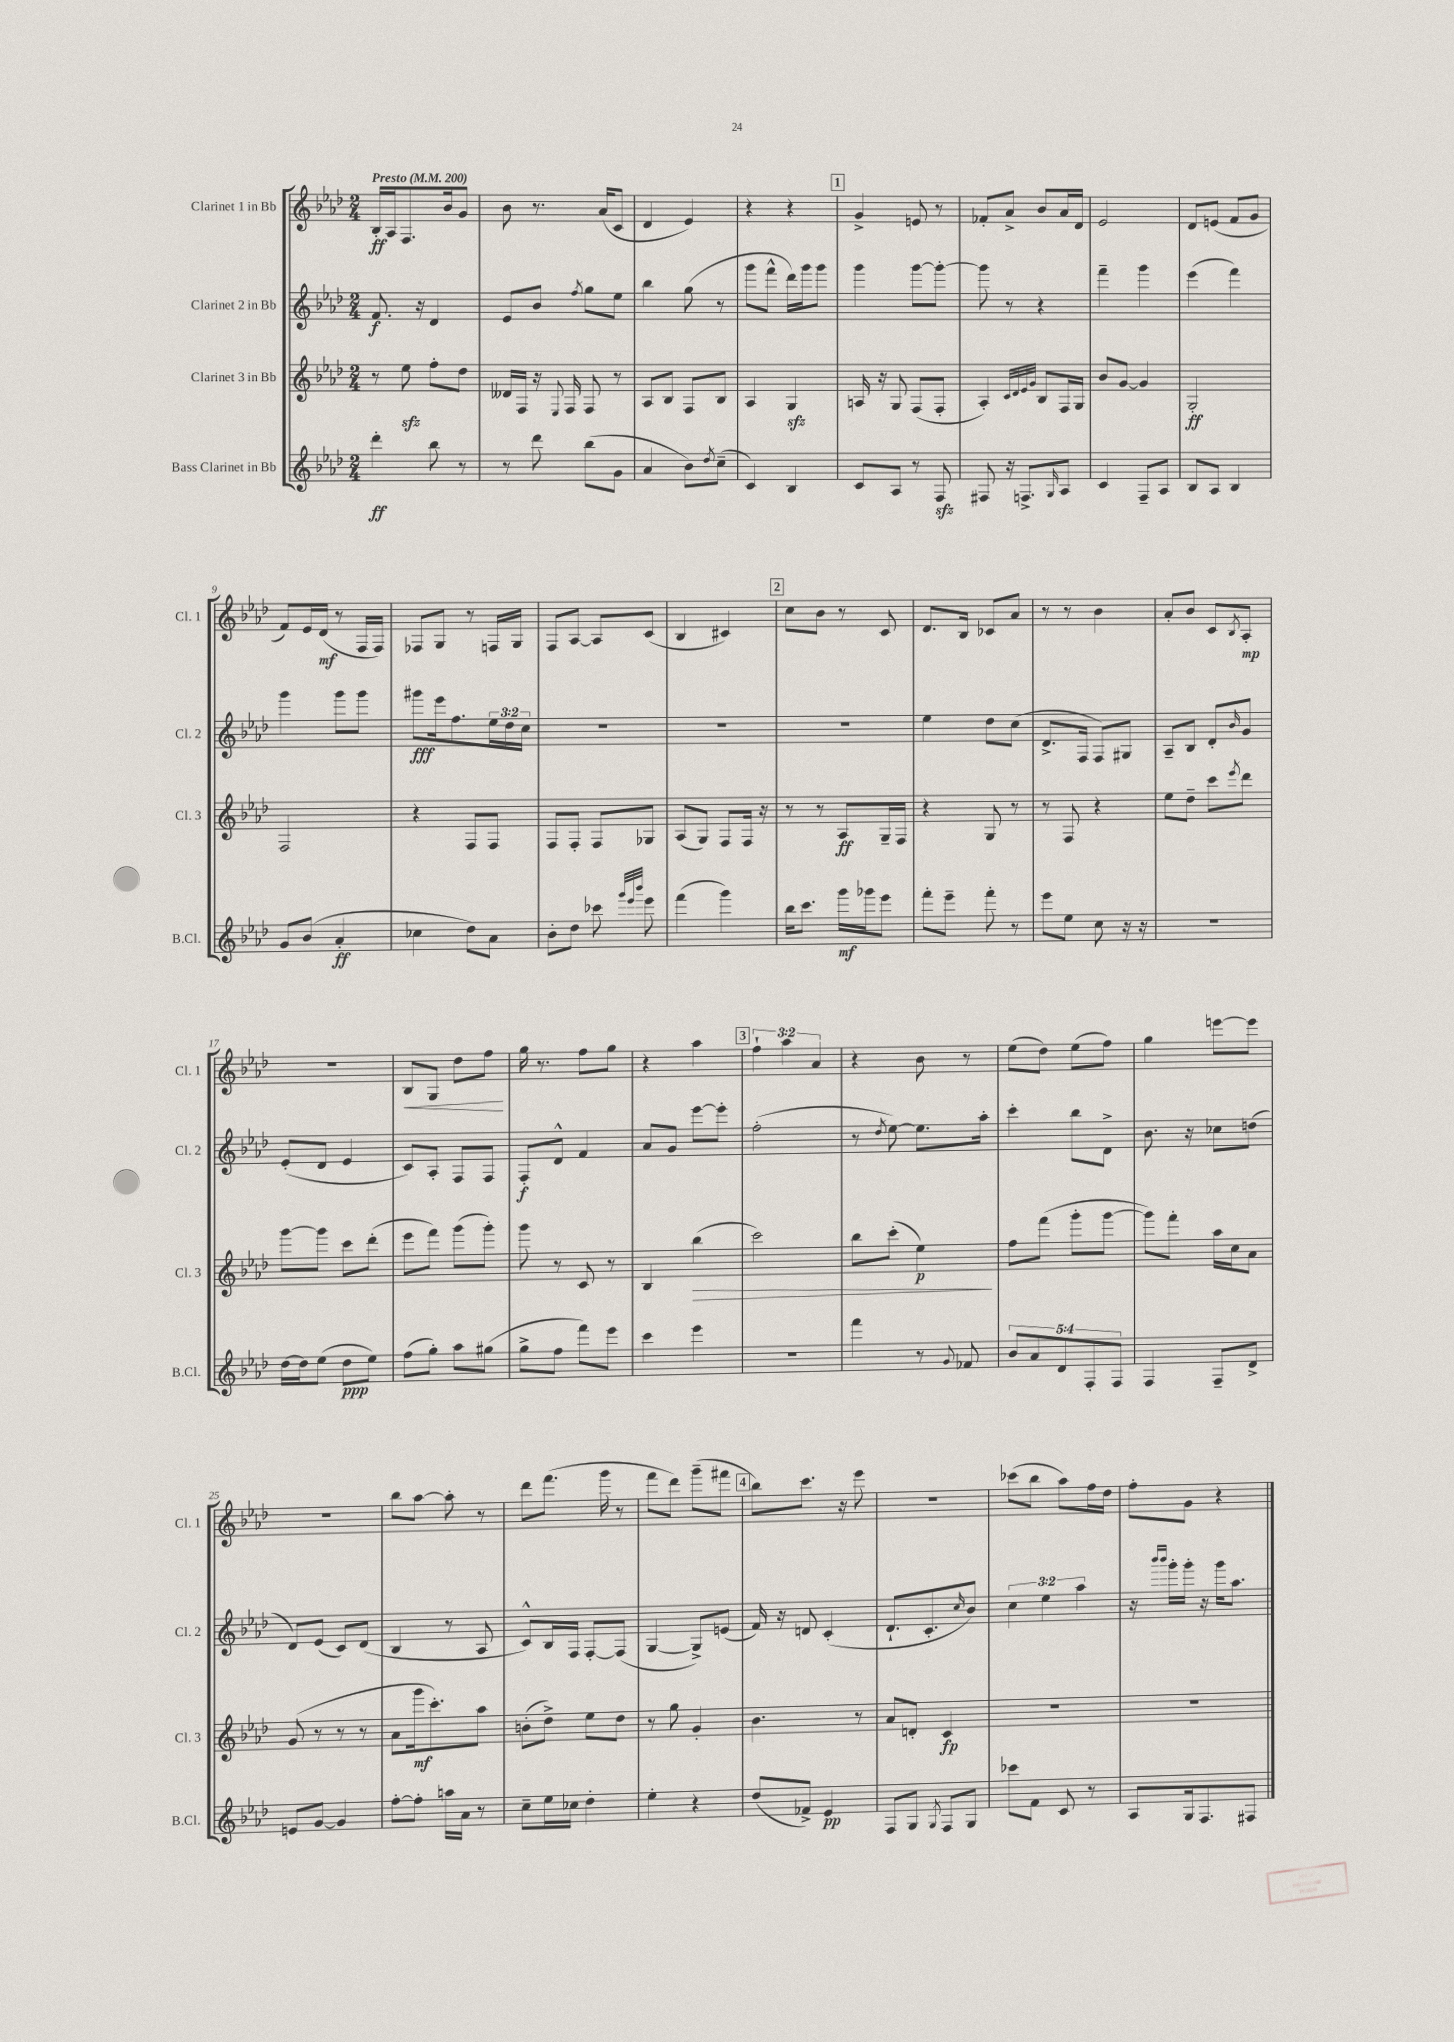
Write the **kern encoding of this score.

**kern	**dynam	**kern	**dynam	**kern	**dynam	**kern	**dynam
*part4	*part4	*part3	*part3	*part2	*part2	*part1	*part1
*staff4	*staff4	*staff3	*staff3	*staff2	*staff2	*staff1	*staff1
*I"Bass Clarinet in Bb	*	*I"Clarinet 3 in Bb	*	*I"Clarinet 2 in Bb	*	*I"Clarinet 1 in Bb	*
*I'B.Cl.	*	*I'Cl. 3	*	*I'Cl. 2	*	*I'Cl. 1	*
*clefG2	*	*clefG2	*	*clefG2	*	*clefG2	*
*k[b-e-a-d-]	*	*k[b-e-a-d-]	*	*k[b-e-a-d-]	*	*k[b-e-a-d-]	*
*M2/4	*	*M2/4	*	*M2/4	*	*M2/4	*
*MM200	*	*MM200	*	*MM200	*	*MM200	*
=1	=1	=1	=1	=1	=1	=1	=1
!	!	!	!	!	!	!LO:TX:a:B:t=Presto	!
4ddd-'\	ff	8r	.	8.f/	f	16B-'/LL	ff
.	.	.	.	.	.	16A-/J	.
.	.	8ee-zz\	.	.	.	8.F/	.
.	.	.	.	16r	.	.	.
8bb-\	.	8ff'\L	.	4d-/	.	.	.
.	.	.	.	.	.	16b-/k	.
8r	.	8dd-\J	.	.	.	8g/J	.
=2	=2	=2	=2	=2	=2	=2	=2
8r	.	16d--X/LL	.	8e-/L	.	8b-\	.
.	.	16F/JJ	.	.	.	.	.
8ddd-\	.	16r	.	8b-/J	.	8.r	.
.	.	8qqE-/	.	.	.	.	.
.	.	16F/	.	.	.	.	.
.	.	.	.	8qff/	.	.	.
(8bb-\L	.	8F/	.	8gg\L	.	.	.
.	.	.	.	.	.	(16a-/KL	.
8g\J	.	8r	.	8ee-\J	.	8c/J	.
=3	=3	=3	=3	=3	=3	=3	=3
4a-/	.	8A-/L	.	4bb-\	.	4d-/	.
.	.	8B-/J	.	.	.	.	.
8b-\L)	.	8F/L	.	(8gg\	.	4e-/)	.
8qdd-/	.	.	.	.	.	.	.
(8cc~\J	.	8B-/J	.	8r	.	.	.
=4	=4	=4	=4	=4	=4	=4	=4
4c/)	.	4A-/	.	8ggg\L	.	4r	.
.	.	.	.	8fff^^\J	.	.	.
4B-/	.	4Gzz/	.	16ddd-\LL)	.	4r	.
.	.	.	.	16ggg\J	.	.	.
.	.	.	.	8ggg\J	.	.	.
!!LO:REH:place=s1:t=1
=5	=5	=5	=5	=5	=5	=5	=5
8c/L	.	16An/	.	4ggg\	.	4g^/	.
.	.	16r	.	.	.	.	.
8A-/J	.	8G/	.	.	.	.	.
8r	.	(8F/L	.	[8ggg\L	.	8en/	.
8Fzz/	.	8F'/J	.	8ggg'\J_	.	8r	.
=6	=6	=6	=6	=6	=6	=6	=6
8F#X/	.	4A-'/)	.	8ggg\]	.	8f-X'/L	.
16r	.	.	.	8r	.	8a-^/J	.
8.Fn^/L	.	.	.	.	.	.	.
.	.	32qqc/LLL	.	.	.	.	.
.	.	32qqd-/	.	.	.	.	.
.	.	32qqe-/	.	.	.	.	.
.	.	32qqg/JJJ	.	.	.	.	.
.	.	8B-/L	.	4r	.	8b-/L	.
16qqG/	.	.	.	.	.	.	.
8A-/J	.	16F/L	.	.	.	16a-/L	.
.	.	16G/JJ	.	.	.	16d-/JJ	.
=7	=7	=7	=7	=7	=7	=7	=7
4c/	.	8b-/L	.	4fff~\	.	2e-/	.
.	.	[8g/J	.	.	.	.	.
8F~/L	.	4g/]	.	4ggg\	.	.	.
8A-/J	.	.	.	.	.	.	.
=8	=8	=8	=8	=8	=8	=8	=8
8B-/L	.	2G'/	ff	(4eee-\	.	8d-/L	.
8A-/J	.	.	.	.	.	(8en/J	.
4B-/	.	.	.	4fff\)	.	8f/L	.
.	.	.	.	.	.	8g/J	.
!!LO:LB:g=z
=9	=9	=9	=9	=9	=9	=9	=9
8g/L	.	2F/	.	4ggg\	.	8f/L)	.
(8b-/J	.	.	.	.	.	16e-/L	.
.	.	.	.	.	.	(16d-/JJ	mf
4a-'/	ff	.	.	8ggg\L	.	8r	.
.	.	.	.	8ggg\J	.	16F/LL	.
.	.	.	.	.	.	16F/JJ)	.
=10	=10	=10	=10	=10	=10	=10	=10
4cc-X\	.	4r	.	8ggg#X\L	fff	8F-X/L	.
.	.	.	.	16eee-\k	.	8G/J	.
.	.	.	.	8.ff\	.	.	.
8dd-\L)	.	8F/L	.	.	.	8r	.
8a-\J	.	8F/J	.	24ee-\L	.	16Fn/LL	.
.	.	.	.	24dd-\	.	.	.
.	.	.	.	.	.	16G/JJ	.
.	.	.	.	24cc\JJ	.	.	.
=11	=11	=11	=11	=11	=11	=11	=11
8b-'\L	.	8F/L	.	2r	.	8F/L	.
8dd-\J	.	8F'/J	.	.	.	[8A-/J	.
8ccc-X\	.	8F/L	.	.	.	8A-/L]	.
32qqggg/LLL	.	.	.	.	.	.	.
32qqeee-/	.	.	.	.	.	.	.
32qqbbb-/JJJ	.	.	.	.	.	.	.
8eee-\	.	8G-X/J	.	.	.	(8c/J	.
=12	=12	=12	=12	=12	=12	=12	=12
(4fff\	.	(8A-/L	.	2r	.	4B-/	.
.	.	8G/J)	.	.	.	.	.
4ggg\)	.	8F/L	.	.	.	4c#X/)	.
.	.	16F/Jk	.	.	.	.	.
.	.	16r	.	.	.	.	.
!!LO:REH:place=s1:t=2
=13	=13	=13	=13	=13	=13	=13	=13
16bb-\KL	.	8r	.	2r	.	8cc\L	.
8.ccc\J	.	.	.	.	.	.	.
.	.	8r	.	.	.	8b-\J	.
16ggg\LL	mf	8A-/L	ff	.	.	8r	.
16ggg-X\J	.	.	.	.	.	.	.
8eee-\J	.	16G~/L	.	.	.	8c/	.
.	.	16F/JJ	.	.	.	.	.
=14	=14	=14	=14	=14	=14	=14	=14
8fff'\L	.	4r	.	4ee-\	.	8.d-/L	.
8eee-~\J	.	.	.	.	.	.	.
.	.	.	.	.	.	16B-/Jk	.
8fff'\	.	8G/	.	8dd-\L	.	8c-X/L	.
8r	.	8r	.	(8cc\J	.	8a-/J	.
=15	=15	=15	=15	=15	=15	=15	=15
8eee-\L	.	8r	.	8.d-^/L	.	8r	.
8ee-\J	.	8F/	.	.	.	8r	.
.	.	.	.	16F/Jk	.	.	.
8cc\	.	4r	.	8F/L)	.	4b-\	.
16r	.	.	.	8G#X/J	.	.	.
16r	.	.	.	.	.	.	.
=16	=16	=16	=16	=16	=16	=16	=16
2r	.	8ee-\L	.	8A-~/L	.	8a-'/L	.
.	.	8dd-~\J	.	8B-/J	.	8b-/J	.
.	.	8ccc\L	.	8d-'/L	.	8c/L	.
.	.	8qeee-/	.	16qqb-/	.	8qB-/	.
.	.	8ddd-\J	.	8g/J	.	8A-'/J	mp
!!LO:LB:g=z
=17	=17	=17	=17	=17	=17	=17	=17
[16dd-\LL	.	[8ggg\L	.	(8e-'/L	.	2r	.
16dd-\J]	.	.	.	.	.	.	.
(8ee-\J	.	8ggg\J]	.	8d-/J	.	.	.
8dd-\L	ppp	8ccc\L	.	4e-/	.	.	.
8ee-\J)	.	(8ddd-'\J	.	.	.	.	.
=18	=18	=18	=18	=18	=18	=18	=18
!	!	!	!	!	!	!	!LO:HP:b
(8ff\L	.	8eee-\L	.	8c/L)	.	8B-/L	<
8gg'\J)	.	8fff\J)	.	8A-'/J	.	8G/J	.
8aa-\L	.	(8ggg\L	.	8F/L	.	8dd-\L	.
(8gg#X\J	.	8ggg'\J)	.	8F/J	.	8ff\J	.
.	.	.	.	.	.	.	[
=19	=19	=19	=19	=19	=19	=19	=19
8gg^\L	.	8ggg\	.	8F'/L	f	16gg\	.
.	.	.	.	.	.	8.r	.
8ff\J	.	8r	.	8d-^^/J	.	.	.
8fff\L)	.	8c/	.	4f/	.	8ff\L	.
8eee-\J	.	8r	.	.	.	8gg\J	.
=20	=20	=20	=20	=20	=20	=20	=20
4ccc\	.	4B-/	.	8a-/L	.	4r	.
.	.	.	.	8g/J	.	.	.
!	!	!	!LO:HP:b	!	!	!	!
4eee-\	.	(4bb-\	>	[8eee-\L	.	4aa-\	.
.	.	.	.	8eee-'\J]	.	.	.
!!LO:REH:place=s1:t=3
=21	=21	=21	=21	=21	=21	=21	=21
2r	.	2ccc\)	.	(2ff'\	.	6ff`\	.
.	.	.	.	.	.	6aa-\	.
.	.	.	.	.	.	6a-/	.
=22	=22	=22	=22	=22	=22	=22	=22
4fff\	.	8bb-\L	.	8r	.	4r	.
.	.	.	.	8qdd-/	.	.	.
.	.	(8ccc'\J	.	[8ee-\)	.	.	.
8r	.	4ee-\)	p	8.ee-\L]	.	8b-\	.
8qqg/	.	.	.	.	.	.	.
8f-X/	.	.	.	.	.	8r	.
.	.	.	.	16aa-'\Jk	.	.	.
.	.	.	]	.	.	.	.
=23	=23	=23	=23	=23	=23	=23	=23
10b-/L	.	8ff\L	.	4ccc'\	.	(8ee-\L	.
10a-/	.	.	.	.	.	.	.
.	.	(8fff\J	.	.	.	8dd-\J)	.
10d-/	.	.	.	.	.	.	.
.	.	8ggg'\L	.	8bb-\L	.	(8ee-\L	.
10F'/	.	.	.	.	.	.	.
.	.	[8ggg\J	.	8d-^\J	.	8ff\J)	.
10F/J	.	.	.	.	.	.	.
=24	=24	=24	=24	=24	=24	=24	=24
4F/	.	8ggg\L])	.	8.b-\	.	4gg\	.
.	.	8fff'\J	.	.	.	.	.
.	.	.	.	16r	.	.	.
8F~/L	.	16aa-\LL	.	8cc-X\L	.	[8eeen\L	.
.	.	16cc\J	.	.	.	.	.
8d-^/J	.	8a-\J	.	(8ddn\J	.	8eee\J]	.
!!LO:LB:g=z
=25	=25	=25	=25	=25	=25	=25	=25
8en/L	.	(8g/	.	8d-/L)	.	2r	.
[8g/J	.	8r	.	(8e-/J	.	.	.
4g/]	.	8r	.	8c/L)	.	.	.
.	.	8r	.	(8d-/J	.	.	.
=26	=26	=26	=26	=26	=26	=26	=26
[8ff'\L	.	8a-\L	.	4B-/	.	8bb-\L	.
8ff'\J]	.	16ggg\k	mf	.	.	[8aa-\J	.
.	.	8.ccc'\)	.	.	.	.	.
16aan\LL	.	.	.	8r	.	8aa-'\]	.
16a-\JJ	.	.	.	.	.	.	.
8r	.	8aa-\J	.	8A-/	.	8r	.
=27	=27	=27	=27	=27	=27	=27	=27
8cc~\L	.	(8bn'\L	.	8c^^/L)	.	8ddd-\L	.
16ee-\L	.	8dd-^\J)	.	16B-/L	.	(8.fff\J	.
16cc-X\JJ	.	.	.	16F/JJ	.	.	.
4dd-'\	.	8ee-\L	.	[8F'/L	.	.	.
.	.	.	.	.	.	16ggg\	.
.	.	8dd-\J	.	(8F/J]	.	8r	.
=28	=28	=28	=28	=28	=28	=28	=28
4ee-'\	.	8r	.	[4G/	.	8fff\L	.
.	.	8gg\	.	.	.	8ddd-\J)	.
4r	.	4g'/	.	8G^/L])	.	(8ggg~\L	.
.	.	.	.	(8en/J	.	8fff#X\J	.
!!LO:REH:place=s1:t=4
=29	=29	=29	=29	=29	=29	=29	=29
(8dd-/L	.	4.b-\	.	16f/)	.	8bb-\L)	.
.	.	.	.	16r	.	.	.
8f-X^/J)	.	.	.	8dn/	.	8.ccc\J	.
4e-/	pp	.	.	(4c'/	.	.	.
.	.	.	.	.	.	16r	.
.	.	8r	.	.	.	8eee-\	.
=30	=30	=30	=30	=30	=30	=30	=30
8F/L	.	8a-/L	.	8.d-`/L	.	2r	.
8G/J	.	8dn'/J	.	.	.	.	.
.	.	.	.	8.c'/	.	.	.
8qG/	.	.	.	.	.	.	.
8F/L	.	4c/	fp	.	.	.	.
.	.	.	.	16qqcc/	.	.	.
8G/J	.	.	.	8b-/J)	.	.	.
=31	=31	=31	=31	=31	=31	=31	=31
8ccc-X\L	.	2r	.	6cc\	.	(8ccc-X\L	.
8f\J	.	.	.	.	.	8bb-\J	.
.	.	.	.	6ee-\	.	.	.
8c/	.	.	.	.	.	8aa-\L)	.
.	.	.	.	6aa-\	.	.	.
8r	.	.	.	.	.	16ff\L	.
.	.	.	.	.	.	16dd-\JJ	.
=32	=32	=32	=32	=32	=32	=32	=32
8A-/L	.	2r	.	16r	.	8ff'\L	.
.	.	.	.	16qqbbb-/LL	.	.	.
.	.	.	.	16qqbbb-/JJ	.	.	.
.	.	.	.	16ggg'\LL	.	.	.
16G/k	.	.	.	16ggg'\JJ	.	8g\J	.
8.F/	.	.	.	16r	.	.	.
.	.	.	.	16ggg\KL	.	4r	.
.	.	.	.	8.aa-\J	.	.	.
8F#X/J	.	.	.	.	.	.	.
==	==	==	==	==	==	==	==
*-	*-	*-	*-	*-	*-	*-	*-
